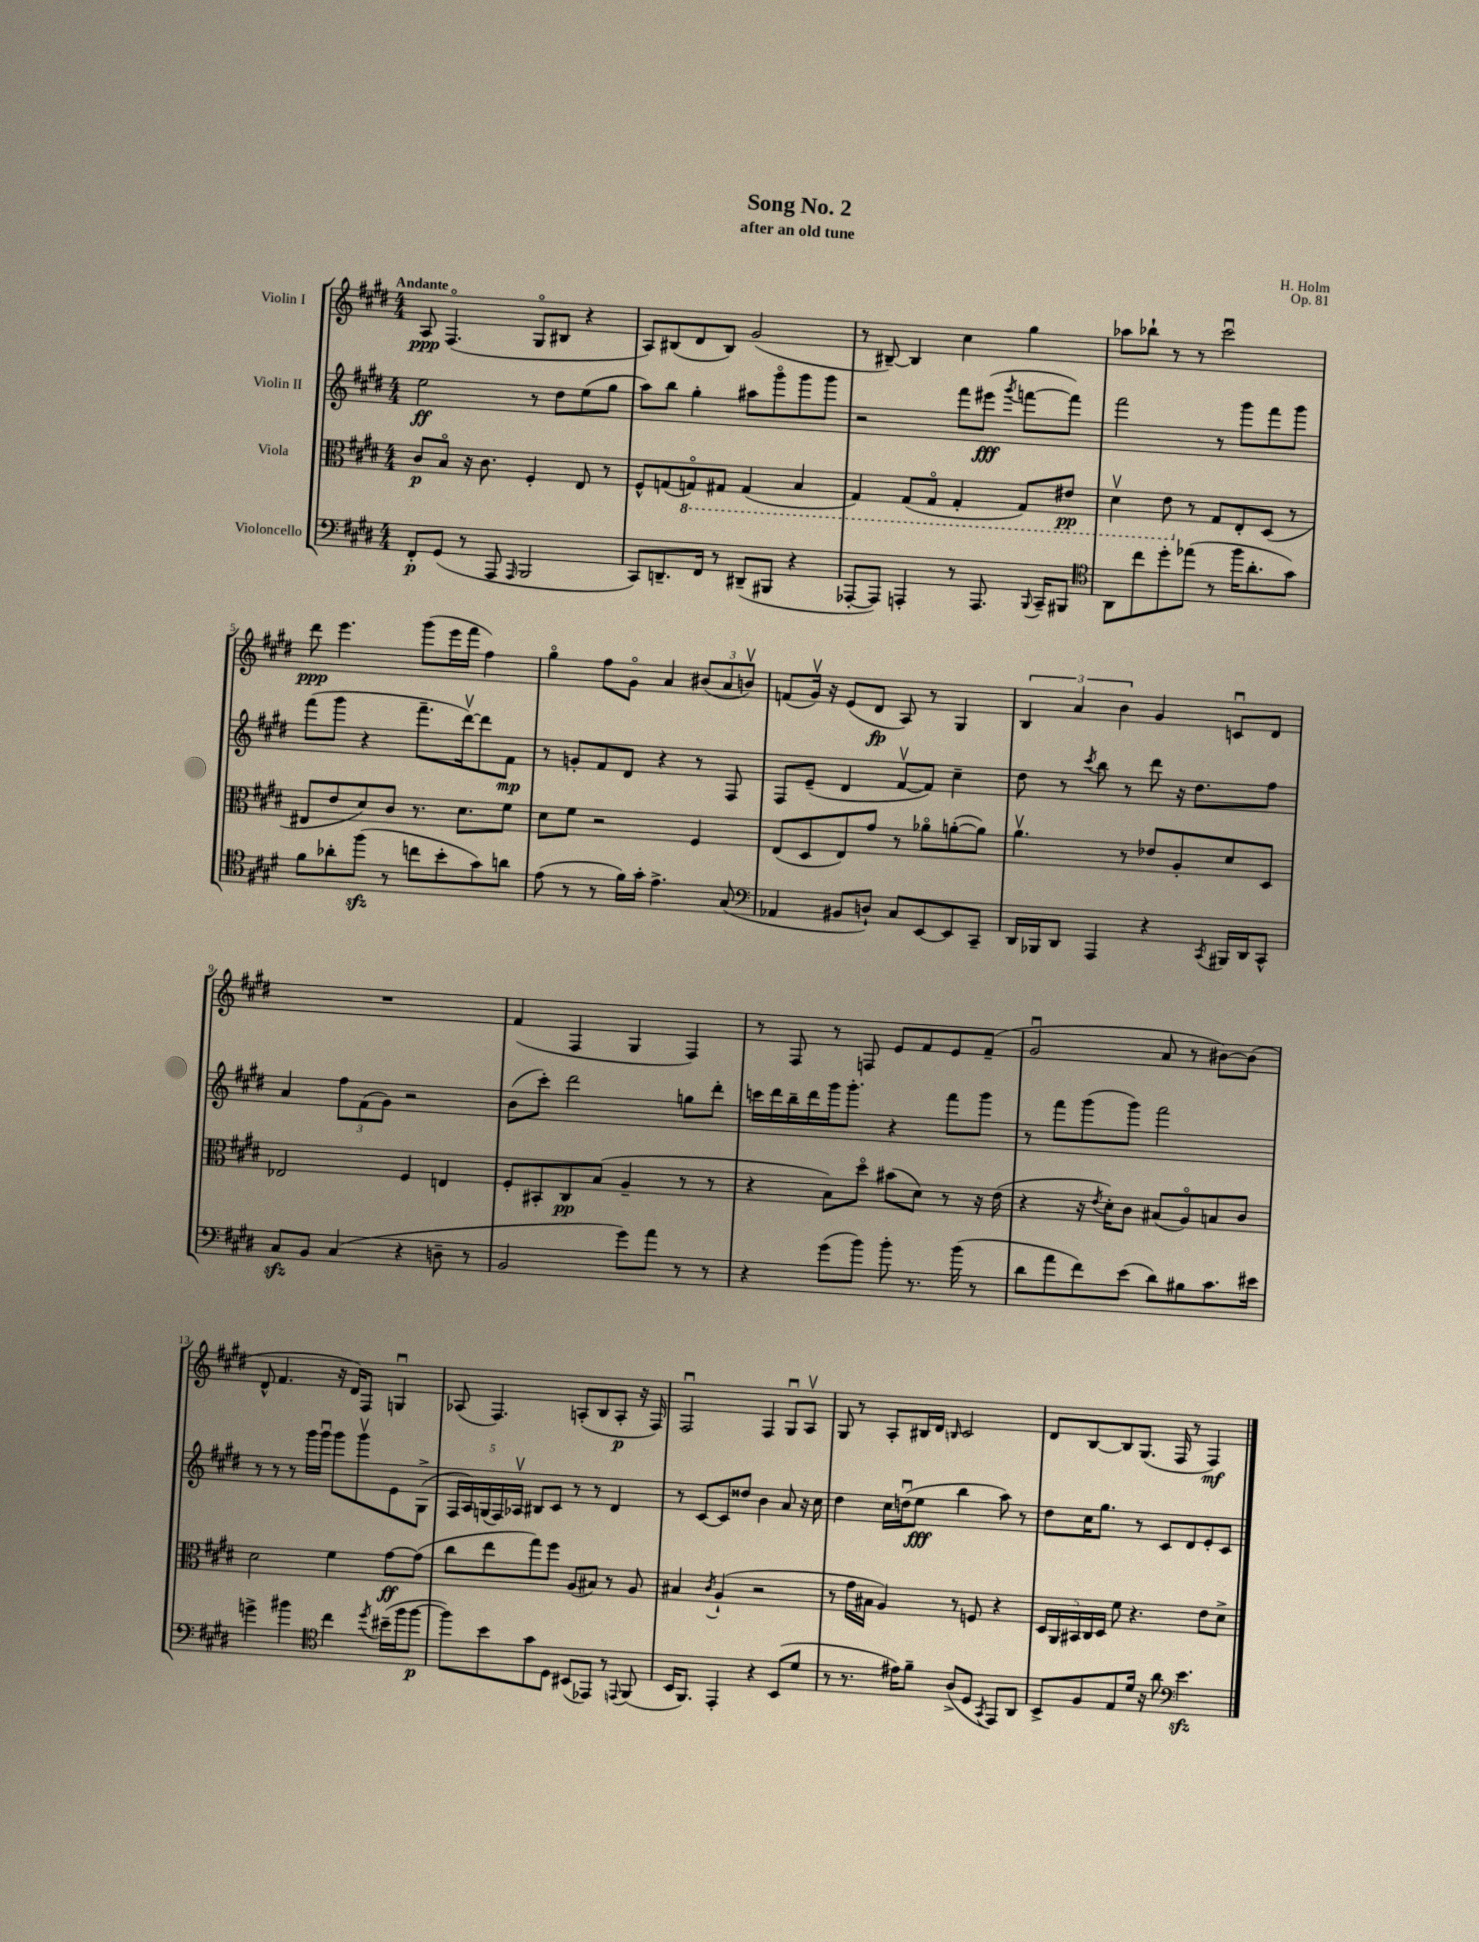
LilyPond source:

\header { title = "Song No. 2" composer = "H. Holm" subtitle = "after an old tune" opus = "Op. 81" }
<<
\new StaffGroup <<
\new Staff = "s0" \with { instrumentName = "Violin I" } {
    \clef treble \key e \major \numericTimeSignature \time 4/4 \tempo "Andante"
    \autoBeamOff a8\ppp fis4.\flageolet( gis8[\flageolet bis8] r4 |
    a8[) bis8( dis'8 bis8]) gis'2( |
    r8 bis8~--) bis4 cis''4 gis''4 |
    aes''8[ bes''8]-! r8 r8 cis'''2\downbow |
    dis'''8\ppp e'''4. gis'''8[( e'''16 fis'''16] fis''4) |
    gis''4\flageolet fis''8[ gis'8]\flageolet a'4 \tuplet 3/2 { bis'8[( a'8 b'8]\upbow) } |
    f'8[( gis'16]\upbow) r16 e'8[( dis'8]\fp a8) r8 gis4 |
    \tuplet 3/2 { b4 a'4 b'4 } gis'4 c'8[\downbow dis'8] |
    R1 |
    fis'4( fis4 gis4 fis4) |
    r8 fis8 r8 f8 e'8[ fis'8 e'8 fis'8]--( |
    gis'2\downbow a'8 r8 bis'8[~) bis'8]( |
    dis'8-^ fis'4. r16 dis'16[) fis8] g4\downbow |
    aes8( fis4.) a8[-.( b8 a8]-.\p r16 fis16) |
    fis2\downbow fis4 gis8[\downbow a8]\upbow |
    gis8 r8 a8[-. bis16 dis'16] \grace { b16 } cis'2 |
    dis'8[ b8~ b8 gis8.]( fis16 r8 fis4\mf) \bar "|." |
}
\new Staff = "s1" \with { instrumentName = "Violin II" } {
    \clef treble \key e \major \numericTimeSignature \time 4/4
    \autoBeamOff e''2\ff r8 dis''8[ e''8( gis''8] |
    a''8[) b''8] gis''4-. ais''8[ gis'''8\flageolet gis'''8 gis'''8] |
    r2 fis'''8[ eis'''8]\fff( \acciaccatura { gis'''8 } f'''8[~ f'''8]) |
    fis'''2 r8 gis'''8[ fis'''8 gis'''8] |
    fis'''8[( gis'''8] r4 fis'''8.[-- dis'''16~\upbow) dis'''8 fis'8]\mp |
    r8 g'8[-. fis'8 dis'8] r4 r8 fis8 |
    fis8[ e'8]--( dis'4 fis'8[~\upbow fis'8]) cis''4-- |
    dis''8 r8 \acciaccatura { cis'''8 } b''8 r8 dis'''8 r16 dis''8.[ fis''8] |
    a'4 \tuplet 3/2 { fis''8[ fis'8( gis'8]) } r2 |
    b'8[( cis'''8]-.) dis'''2 g''8[ dis'''8]-. |
    c'''16[ dis'''16 b''16-- dis'''16 gis'''16 gis'''8.]-. r4 fis'''8[ gis'''8] |
    r8 fis'''8[ gis'''8( gis'''8]) fis'''2 |
    r8 r8 r8 gis'''16[ gis'''16]\downbow gis'''8[ gis'''8\upbow e'8 gis8]->( |
    \tuplet 5/4 { fis16[ a16) g16( fis16) aes16]\upbow } bis8[ cis'8] r8 r8 dis'4 |
    r8 cis'8[~ cis'8 disis''8] b'4 a'8 r16 cis''16 |
    dis''4 cis''16[ d''16\downbow( e''8]\fff b''4 a''8) r8 |
    dis''8[ cis''16 gis''8.] r8 cis'8[ dis'8 e'8-. cis'8] \bar "|." |
}
\new Staff = "s2" \with { instrumentName = "Viola" } {
    \clef alto \key e \major \numericTimeSignature \time 4/4
    \autoBeamOff cis'8[\p b8]\flageolet r16 cis'8. fis4-. e8 r8 |
    fis8[-^ g8( \ottava #-1 g,8\flageolet) gis,8] gis,4( b,4 |
    gis,4) gis,8[( gis,8]\flageolet gis,4-. gis,8[) eis8]\pp |
    dis4\upbow e8 \ottava #0 r8 gis8[ e8-. dis8]( r8 |
    eis8[ e'8 dis'8) cis'8] r8. dis'8.[ fis'8] |
    dis'8[ fis'8] r2 fis4 |
    e8[( dis8 e8) gis'8] r8 aes'8[\flageolet a'8~-.( a'8]) |
    a'4.\upbow r8 ees'8[ a8-. dis'8 dis8] |
    ees2 fis4 e4 |
    fis8[-. bis,8-. cis8\pp b8]( a4-- r8 r8 |
    r4 b8[) dis''8]\flageolet bis'8[( dis'8]) r8 r16 e'16( |
    r4 r16 \acciaccatura { e'8 } dis'16[-.) cis'8] bis8[( a8\flageolet) b8 cis'8] |
    dis'2 fis'4 gis'8[~\ff gis'8]( |
    cis''8[ e''8 gis''8) fis''8] a8[( bis8]) r8 a8 |
    bis4 \acciaccatura { cis'8 } a4-!( r2 |
    r8 gis'16[ bis16] a4) r8 f8 r4 |
    \tuplet 5/4 { dis16[ a,16 bis,16 cis16 dis16] } fis'8 r4. e'8[ dis'8]-> \bar "|." |
}
\new Staff = "s3" \with { instrumentName = "Violoncello" } {
    \clef bass \key e \major \numericTimeSignature \time 4/4
    \autoBeamOff fis,8[-.\p gis,8]( r8 a,,8 \grace { a,,16 } b,,2 |
    cis,8[) d,8.-- fis,16] r8 dis,8[--( bis,,8] r4 |
    aes,,8[~-. aes,,8]) a,,4-. r8 a,,8. \appoggiatura { b,,8 } cis,16[-- bis,,8] |
    \clef tenor a,8[ cis''8 dis''8-. ees''8]( r8 fis''16[ a'8.-. gis'8]) |
    fis'8[ aes'8-. fis''8]\sfz( r8 c''8[ b'8-. gis'8) a'8] |
    e'8( r8 r8 fis'16[) gis'16]-. e'4.-> gis8( |
    \clef bass aes,4 bis,8[ d8]-!) cis8[ e,8~ e,8 cis,8]-- |
    dis,16[ bes,,16 dis,8] a,,4 r4 \acciaccatura { cis,8 } bis,,16[ dis,16 cis,8]-^ |
    cis8[\sfz b,8] cis4( r4 d8-- r8 |
    b,2 gis'8[) a'8] r8 r8 |
    r4 gis'8[( b'8]) b'8-. r8. b'16( r8 |
    dis'8[ a'8 fis'8) e'8]( dis'8[) bis8 cis'8. eis'16] |
    g'4-> bis'4 \clef tenor cis''4 \acciaccatura { dis''8 } bis'16[--( fis''16 fis''8]~\p |
    fis''8[) b'8 gis'8 dis8] bis,8[( ees,8]) r8 \appoggiatura { e,8 } fis,8( |
    b,16[ fis,8.]) e,4-. r4 b,8[( dis'8] |
    r8 r8. eis'16[) fis'8]-- a8[->( dis8] \acciaccatura { gis,8 } e,8[) a,8] |
    b,8[-> fis8 e8 dis'16] r16 a'8 \clef bass e'4.\sfz \bar "|." |
}
>>
>>
